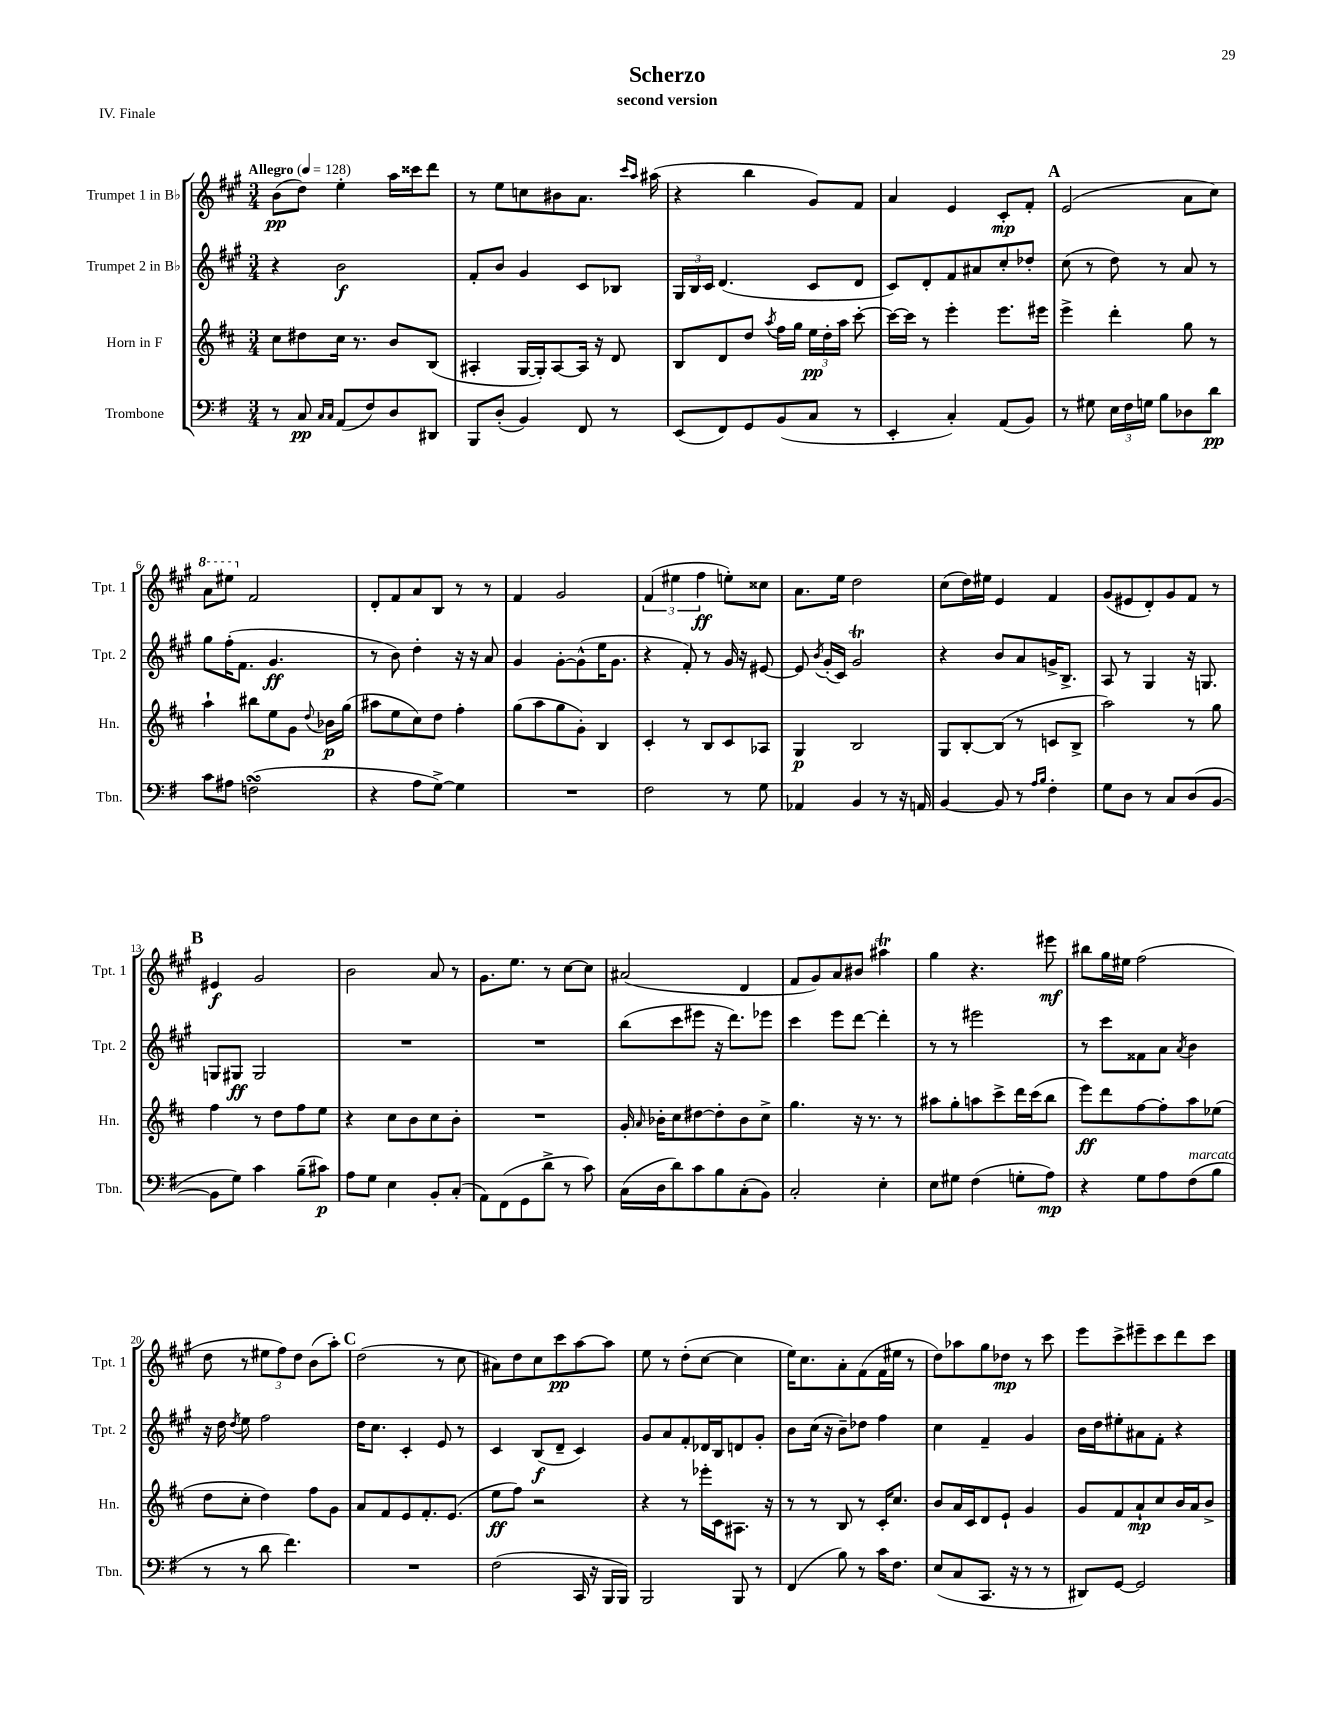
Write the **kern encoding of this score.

**kern	**dynam	**kern	**dynam	**kern	**dynam	**kern	**dynam
*part4	*part4	*part3	*part3	*part2	*part2	*part1	*part1
*staff4	*staff4	*staff3	*staff3	*staff2	*staff2	*staff1	*staff1
*I"Trombone	*	*I"Horn in F	*	*I"Trumpet 2 in B♭	*	*I"Trumpet 1 in B♭	*
*I'Tbn.	*	*I'Hn.	*	*I'Tpt. 2	*	*I'Tpt. 1	*
*clefF4	*	*clefG2	*	*clefG2	*	*clefG2	*
*k[f#]	*	*k[f#c#]	*	*k[f#c#g#]	*	*k[f#c#g#]	*
*M3/4	*	*M3/4	*	*M3/4	*	*M3/4	*
*MM128	*	*MM128	*	*MM128	*	*MM128	*
=1	=1	=1	=1	=1	=1	=1	=1
!	!	!	!	!	!	!LO:TX:a:B:t=Allegro	!
8r	.	8cc#\L	.	4r	.	(8b\L	pp
8C/	pp	8dd#X\	.	.	.	8dd\J)	.
16qqC/LL	.	.	.	.	.	.	.
16qqC/JJ	.	.	.	.	.	.	.
(8AA/L	.	16cc#\Jk	.	2b\	f	4ee'\	.
.	.	8.r	.	.	.	.	.
8F#/)	.	.	.	.	.	.	.
8D/	.	8b/L	.	.	.	16aa\LL	.
.	.	.	.	.	.	16ccc##X\J	.
8DD#X/J	.	(8B/J	.	.	.	8ddd\J	.
=2	=2	=2	=2	=2	=2	=2	=2
8BBB/L	.	4A#X'/	.	8f#'/L	.	8r	.
(8D'/J	.	.	.	8b/J	.	8ee\L	.
4BB/)	.	[16G/LL	.	4g#/	.	8ccn\	.
.	.	16G'/J])	.	.	.	.	.
.	.	[8A#/	.	.	.	8b#X\	.
8FF#/	.	16A#/Jk]	.	8c#/L	.	8.a\J	.
.	.	16r	.	.	.	.	.
8r	.	8d/	.	8B-X/J	.	.	.
.	.	.	.	.	.	16qqccc#/LL	.
.	.	.	.	.	.	16qqaa/JJ	.
.	.	.	.	.	.	(16aa#X\	.
=3	=3	=3	=3	=3	=3	=3	=3
(8EE/L	.	8B/L	.	24G#/LL	.	4r	.
.	.	.	.	24B/	.	.	.
.	.	.	.	24c#/JJ	.	.	.
8FF#/)	.	8d/	.	(4.d/	.	.	.
8GG/	.	8dd/J	.	.	.	4bb\	.
.	.	8qaa/	.	.	.	.	.
(8BB/	.	16ff#\LL	.	.	.	.	.
.	.	16gg\JJ	.	.	.	.	.
8C/J	.	24ee\LL	pp	8c#/L	.	8g#/L)	.
.	.	24dd'\	.	.	.	.	.
.	.	24aa\JJ	.	.	.	.	.
8r	.	[8ccc#'\	.	8d/J	.	8f#/J	.
=4	=4	=4	=4	=4	=4	=4	=4
4EE'/	.	16ccc#\LL_	.	8c#/L)	.	4a/	.
.	.	16ccc#\JJ]	.	.	.	.	.
.	.	8r	.	8d'/	.	.	.
4C'/)	.	4eee'\	.	8f#/	.	4e/	.
.	.	.	.	8a#X/	.	.	.
(8AA/L	.	8.eee\L	.	8cc#'/	.	8c#'/L	mp
8BB/J)	.	.	.	8dd-X'/J	.	8f#'/J	.
.	.	16eee#X\Jk	.	.	.	.	.
!!LO:REH:place=s1:t=A
=5	=5	=5	=5	=5	=5	=5	=5
8r	.	4eee^\	.	(8cc#\	.	(2e/	.
8G#X\	.	.	.	8r	.	.	.
24E\LL	.	4ddd'\	.	8dd\)	.	.	.
24F#\	.	.	.	.	.	.	.
24Gn\JJ	.	.	.	.	.	.	.
8B\L	.	.	.	8r	.	.	.
8D-X\	.	8gg\	.	8a/	.	8a\L	.
8d\J	pp	8r	.	8r	.	8cc#\J)	.
!!LO:LB:g=z
=6	=6	=6	=6	=6	=6	=6	=6
*	*	*	*	*	*	*8va	*
8c\L	.	4aa`\	.	8gg#\L	.	8aa\L	.
8A#X\J	.	.	.	(16ff#'\K	.	8eee#X\J	.
.	.	.	.	8.f#\J	.	.	.
*	*	*	*	*	*	*X8va	*
(2FnsSSs\	.	8bb#X\L	.	.	.	2f#/	.
.	.	8ee\	.	4.g#/	ff	.	.
.	.	8g\J	.	.	.	.	.
.	.	8qqdd/	.	.	.	.	.
.	.	16b-X\LL	p	.	.	.	.
.	.	(16gg\JJ	.	.	.	.	.
=7	=7	=7	=7	=7	=7	=7	=7
4r	.	8aa#X\L	.	8r	.	8d'/L	.
.	.	8ee\	.	8b\)	.	8f#/	.
8A\L	.	8cc#\)	.	4dd'\	.	8a/	.
[8G^\J)	.	8dd\J	.	.	.	8B/J	.
4G\]	.	4ff#'\	.	16r	.	8r	.
.	.	.	.	16r	.	.	.
.	.	.	.	8a/	.	8r	.
=8	=8	=8	=8	=8	=8	=8	=8
2.r	.	(8gg\L	.	4g#/	.	4f#/	.
.	.	8aa\	.	.	.	.	.
.	.	8gg\	.	[8g#'\L	.	2g#/	.
.	.	8g'\J)	.	(8g#^^\]	.	.	.
.	.	4B/	.	16ee\K	.	.	.
.	.	.	.	8.g#\J	.	.	.
=9	=9	=9	=9	=9	=9	=9	=9
2F#\	.	4c#'/	.	4r	.	(6f#/	.
.	.	.	.	.	.	6ee#X\	.
.	.	8r	.	8f#'/)	.	.	.
.	.	.	.	.	.	6ff#\	ff
.	.	8B/L	.	8r	.	.	.
8r	.	8c#/	.	16g#/	.	8een'\L)	.
.	.	.	.	16r	.	.	.
8G\	.	8A-X/J	.	[8e#X/	.	8cc##X\J	.
=10	=10	=10	=10	=10	=10	=10	=10
4AA-X/	.	4G/	p	8e#/]	.	8.a\L	.
.	.	.	.	8qb/	.	.	.
.	.	.	.	(16g#'/LL	.	.	.
.	.	.	.	16c#/JJ)	.	16ee\Jk	.
4BB/	.	2B/	.	2g#t/	.	2dd\	.
8r	.	.	.	.	.	.	.
16r	.	.	.	.	.	.	.
16AAn/	.	.	.	.	.	.	.
=11	=11	=11	=11	=11	=11	=11	=11
[4BB/	.	8G/L	.	4r	.	(8cc#\L	.
.	.	[8B'/	.	.	.	16dd\L)	.
.	.	.	.	.	.	16ee#X\JJ	.
8BB/]	.	(8B/J]	.	8b/L	.	4e/	.
8r	.	8r	.	8a/	.	.	.
16qqA/LL	.	.	.	.	.	.	.
16qqB/JJ	.	.	.	.	.	.	.
4F#'\	.	8cn/L	.	16gn^/K	.	4f#/	.
.	.	.	.	8.B^/J	.	.	.
.	.	8B^/J	.	.	.	.	.
=12	=12	=12	=12	=12	=12	=12	=12
8G\L	.	2aa\)	.	8A/	.	(8g#/L	.
8D\J	.	.	.	8r	.	8e#X/	.
8r	.	.	.	4G#/	.	8d'/)	.
8C/L	.	.	.	.	.	8g#/	.
(8D/	.	8r	.	16r	.	8f#/J	.
.	.	.	.	8.Gn/	.	.	.
[8BB/J	.	8gg\	.	.	.	8r	.
!!LO:LB:g=z
!!LO:REH:place=s1:t=B
=13	=13	=13	=13	=13	=13	=13	=13
8BB\L]	.	4ff#\	.	8Gn/L	.	4e#X/	f
8G\J)	.	.	.	8G#X/J	ff	.	.
4c\	.	8r	.	2G#/	.	2g#/	.
.	.	8dd\L	.	.	.	.	.
(8B~\L	.	8ff#\	.	.	.	.	.
8c#X\J)	p	8ee\J	.	.	.	.	.
=14	=14	=14	=14	=14	=14	=14	=14
8A\L	.	4r	.	2.r	.	2b\	.
8G\J	.	.	.	.	.	.	.
4E\	.	8cc#\L	.	.	.	.	.
.	.	8b\	.	.	.	.	.
8BB'/L	.	8cc#\	.	.	.	8a/	.
(8C'/J	.	8b'\J	.	.	.	8r	.
=15	=15	=15	=15	=15	=15	=15	=15
8AA\L)	.	2.r	.	2.r	.	8.g#\L	.
(8FF#\	.	.	.	.	.	.	.
.	.	.	.	.	.	8.ee\J	.
8GG\	.	.	.	.	.	.	.
8d^\J	.	.	.	.	.	8r	.
8r	.	.	.	.	.	[8cc#\L	.
8c\)	.	.	.	.	.	8cc#\J]	.
=16	=16	=16	=16	=16	=16	=16	=16
(16C\LL	.	16g'/	.	(8bb\L	.	(2a#X/	.
.	.	16qqa/	.	.	.	.	.
16D\J	.	16b-X'\KL	.	.	.	.	.
8d\)	.	8cc#\	.	8ccc#\	.	.	.
8c\	.	[8dd#X\	.	8eee#X\J	.	.	.
8B\	.	8dd#'\]	.	16r	.	.	.
.	.	.	.	8.ddd\L)	.	.	.
(8C'\	.	8b-\	.	.	.	4d/	.
8BB\J)	.	8cc#^\J	.	8eee-X\J	.	.	.
=17	=17	=17	=17	=17	=17	=17	=17
2C'/	.	4.gg\	.	4ccc#\	.	8f#/L	.
.	.	.	.	.	.	8g#/)	.
.	.	.	.	8eee\L	.	8a/	.
.	.	16r	.	[8ddd\J	.	8b#X/J	.
.	.	8.r	.	.	.	.	.
4E'\	.	.	.	4ddd'\]	.	4aa#Xt\	.
.	.	8r	.	.	.	.	.
=18	=18	=18	=18	=18	=18	=18	=18
8E\L	.	8aa#X\L	.	8r	.	4gg#\	.
8G#X\J	.	8gg'\	.	8r	.	.	.
(4F#\	.	8aan\	.	2eee#X\	.	4.r	.
.	.	8ccc#^\	.	.	.	.	.
8Gn'\L	.	16ddd\L	.	.	.	.	.
.	.	(16ccc#\J	.	.	.	.	.
8A\J)	mp	8bb\J	.	.	.	8eee#X\	mf
=19	=19	=19	=19	=19	=19	=19	=19
4r	.	8eee\L)	ff	8r	.	8bb#X\L	.
.	.	8ddd\	.	8ccc#\L	.	16gg#\L	.
.	.	.	.	.	.	16ee#X\JJ	.
8G\L	.	[8ff#\	.	8f##X\	.	(2ff#\	.
8A\	.	8ff#'\]	.	8a\J	.	.	.
.	.	.	.	8qa/	.	.	.
!LO:TX:a:i:t=marcato	!	!	!	!	!	!	!
(8F#\	.	8aa\	.	4b\	.	.	.
8B\J	.	(8ee-X\J	.	.	.	.	.
!!LO:LB:g=z
=20	=20	=20	=20	=20	=20	=20	=20
8r	.	8dd\L	.	16r	.	8dd\	.
.	.	.	.	16dd\	.	.	.
.	.	.	.	8qdd/	.	.	.
8r	.	8cc#'\J	.	8ee\	.	8r	.
8d\	.	4dd\)	.	2ff#\	.	12ee#X\L	.
.	.	.	.	.	.	12ff#\)	.
4.f#\)	.	.	.	.	.	.	.
.	.	.	.	.	.	12dd\J	.
.	.	8ff#\L	.	.	.	(8b\L	.
.	.	8g\J	.	.	.	8aa'\J)	.
!!LO:REH:place=s1:t=C
=21	=21	=21	=21	=21	=21	=21	=21
2.r	.	8a/L	.	16dd\KL	.	(2dd\	.
.	.	.	.	8.cc#\J	.	.	.
.	.	8f#/	.	.	.	.	.
.	.	8e/	.	4c#'/	.	.	.
.	.	8.f#'/	.	.	.	.	.
.	.	.	.	8e/	.	8r	.
.	.	(8.e/J	.	.	.	.	.
.	.	.	.	8r	.	8cc#\	.
=22	=22	=22	=22	=22	=22	=22	=22
(2F#\	.	8ee\L	ff	4c#/	.	8a#X\L)	.
.	.	8ff#\J)	.	.	.	8dd\	.
.	.	2r	.	(8B/L	f	8cc#\	.
.	.	.	.	8d~/J	.	8ccc#\	pp
16CC/	.	.	.	4c#/)	.	[8aa\	.
16r	.	.	.	.	.	.	.
16BBB/LL	.	.	.	.	.	8aa\J]	.
16BBB/JJ)	.	.	.	.	.	.	.
=23	=23	=23	=23	=23	=23	=23	=23
2BBB/	.	4r	.	8g#/L	.	8ee\	.
.	.	.	.	8a/	.	8r	.
.	.	8r	.	8f#'/	.	(8dd'\L	.
.	.	16eee-X'\LL	.	16d-X/L	.	[8cc#\J	.
.	.	16c#\J	.	16B/J	.	.	.
8BBB/	.	8.A#X\J	.	8dn/	.	4cc#\]	.
8r	.	.	.	8g#'/J	.	.	.
.	.	16r	.	.	.	.	.
=24	=24	=24	=24	=24	=24	=24	=24
(4FF#/	.	8r	.	8b\L	.	16ee\KL)	.
.	.	.	.	.	.	8.cc#\	.
.	.	8r	.	(16cc#\Jk	.	.	.
.	.	.	.	16r	.	.	.
8B\)	.	8B/	.	8b~\L)	.	8a'\	.
8r	.	8r	.	8dd-X\J	.	(8f#\	.
16c\KL	.	16c#'/KL	.	4ff#\	.	16f#\L	.
8.F#\J	.	8.cc#/J	.	.	.	16ee#X\JJ	.
.	.	.	.	.	.	8r	.
=25	=25	=25	=25	=25	=25	=25	=25
(8E/L	.	8b/L	.	4cc#\	.	8dd\L)	.
8C/	.	16a/L	.	.	.	8aa-X\	.
.	.	16c#/J	.	.	.	.	.
8.CC/J	.	8d/	.	4f#~/	.	8gg#\	.
.	.	8e`/J	.	.	.	8dd-X\J	mp
16r	.	.	.	.	.	.	.
8r	.	4g/	.	4g#/	.	8r	.
8r	.	.	.	.	.	8ccc#\	.
=26	=26	=26	=26	=26	=26	=26	=26
8DD#X/L)	.	8g/L	.	16b\LL	.	8eee\L	.
.	.	.	.	16dd\J	.	.	.
[8GG/J	.	8f#/	.	8ee#X'\	.	8ccc#^\	.
2GG/]	.	8a`/	mp	8a#X\	.	8eee#X~\	.
.	.	8cc#/	.	8f#'\J	.	8ccc#\	.
.	.	16b/L	.	4r	.	8ddd\	.
.	.	16a/J	.	.	.	.	.
.	.	8b^/J	.	.	.	8ccc#\J	.
==	==	==	==	==	==	==	==
*-	*-	*-	*-	*-	*-	*-	*-
